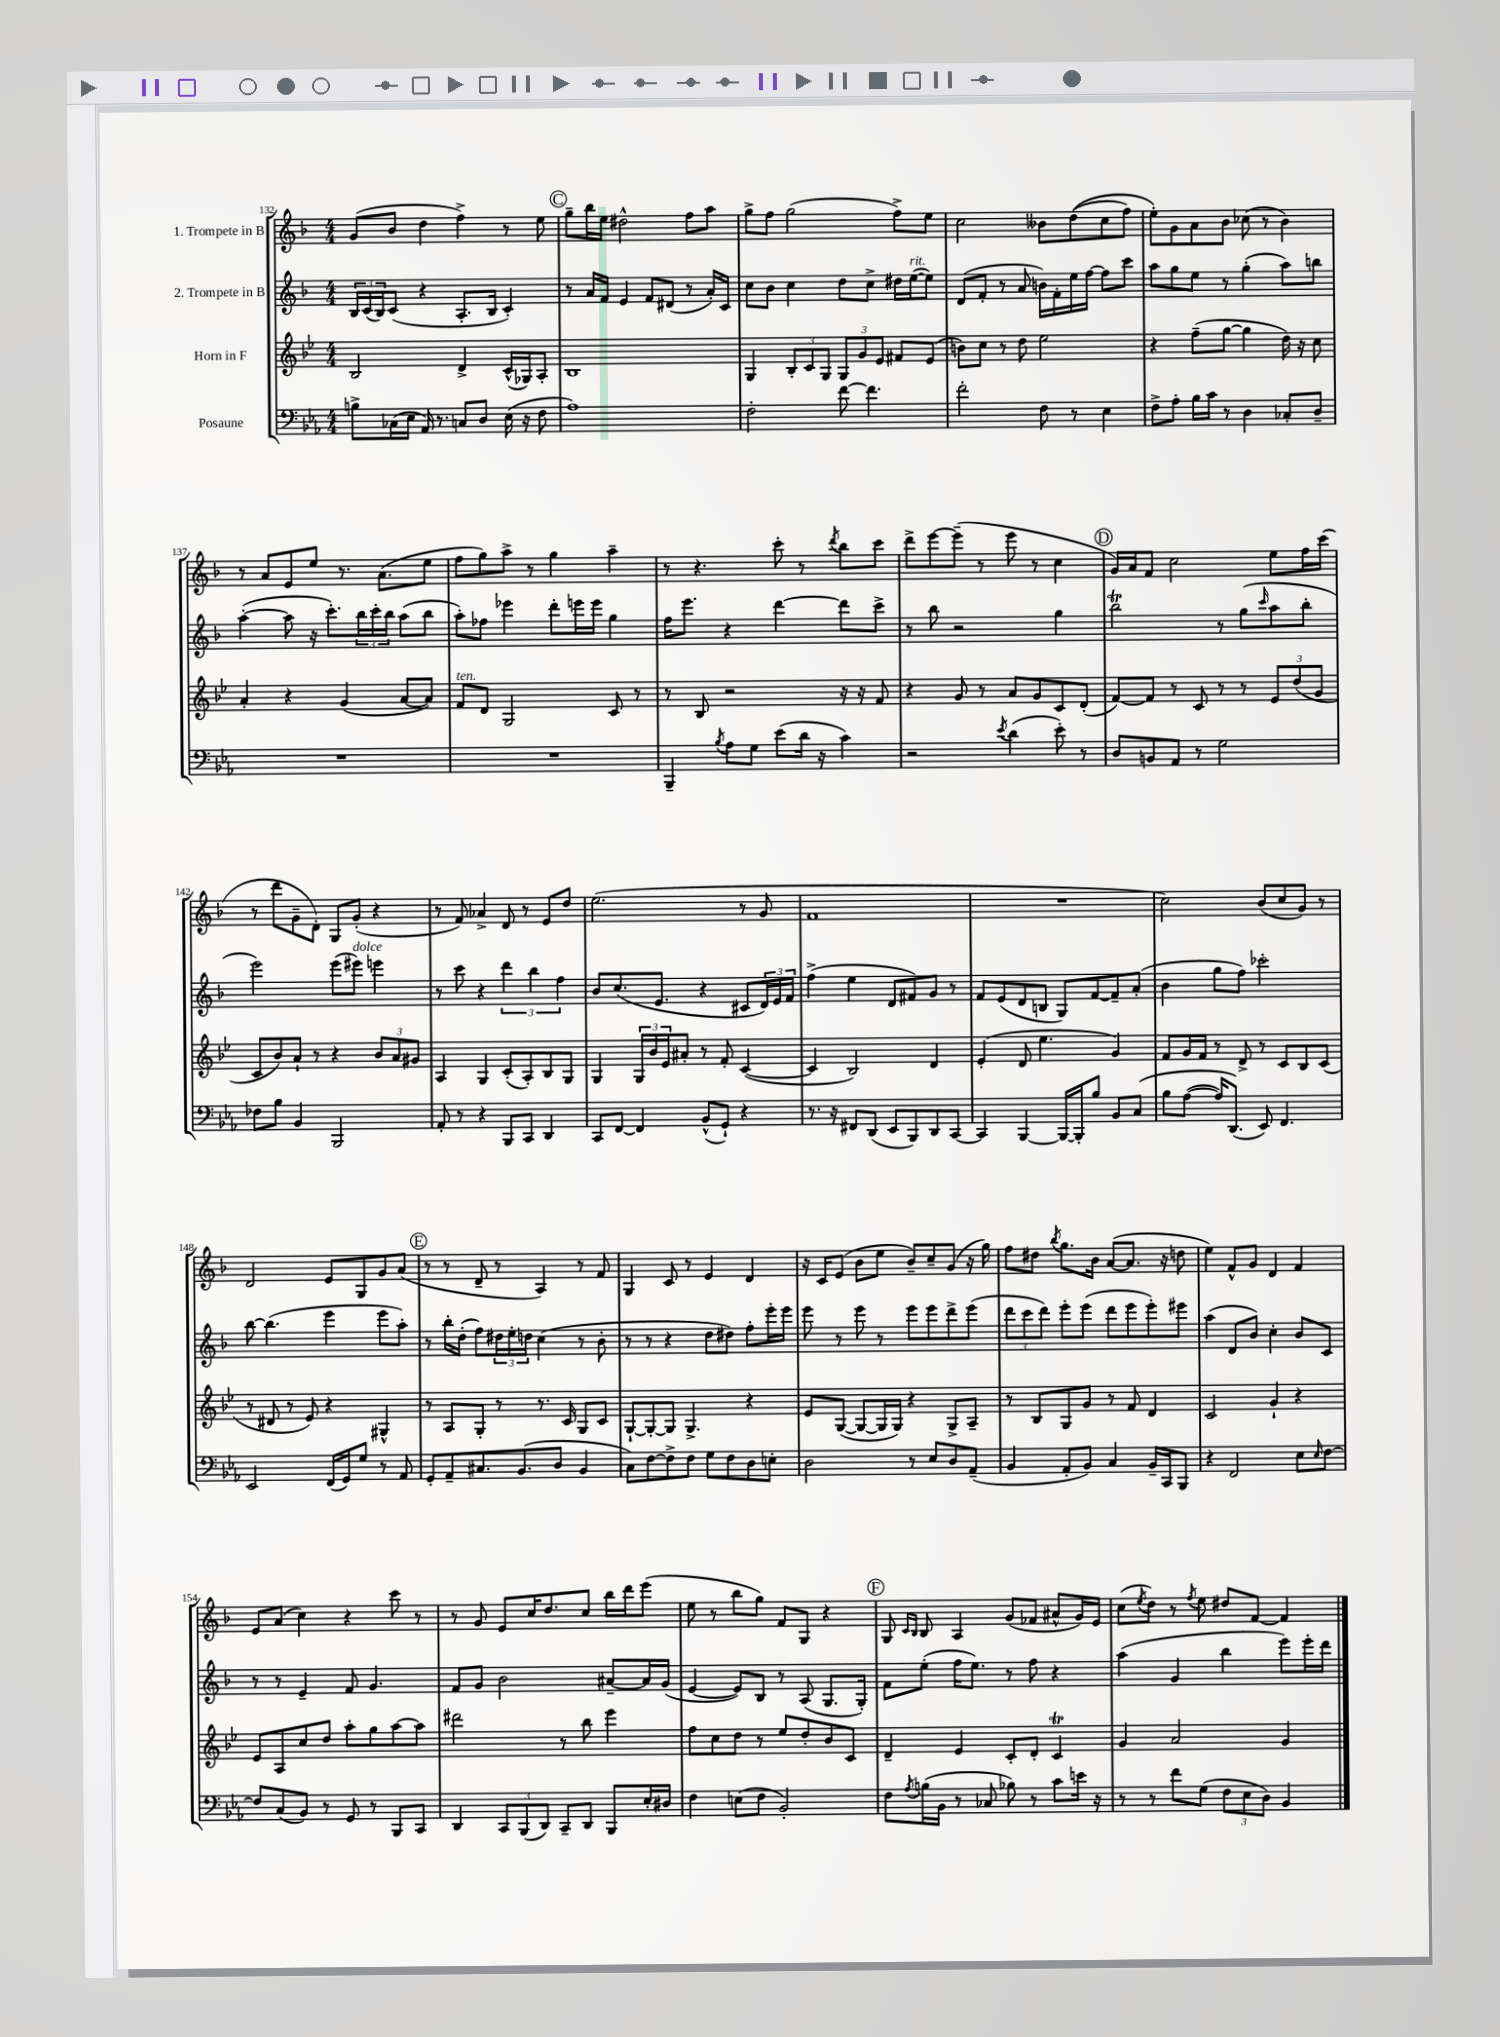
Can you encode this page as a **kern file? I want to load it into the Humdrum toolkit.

**kern	**kern	**kern	**kern
*part4	*part3	*part2	*part1
*staff4	*staff3	*staff2	*staff1
*I"Posaune	*I"Horn in F	*I"2. Trompete in B	*I"1. Trompete in B
*clefF4	*clefG2	*clefG2	*clefG2
*k[b-e-a-]	*k[b-e-]	*k[b-]	*k[b-]
*M4/4	*M4/4	*M4/4	*M4/4
=132	=132	=132	=132
8Bn^\L	2B-/	24B-/LL	(8g/L
.	.	(24c/	.
.	.	24B-/J)	.
(16C-X\L	.	(8c/J	8b-/J
16E-\JJ	.	.	.
16AA-/)	.	4r	4dd\
8.r	.	.	.
8Cn/L	4d^/	8.A'/L	4ff^\)
8D/J	.	.	.
.	.	16B-/Jk	.
(16E-\	(16c^^/LL	4c'/)	8r
16r	16G-X/J)	.	.
8F\	8A'/J	.	8ee\
!!LO:REH:place=s1:t=C
=133	=133	=133	=133
1A-)	1B-	8r	8gg~\L
.	.	16a/LL	16bb-\L
.	.	16f/JJ	16ee\JJ
.	.	4e/	2dd#X^^\
.	.	8f/L	.
.	.	(8d#X/J	.
.	.	8r	8ff\L
.	.	16a'/LL)	8aa\J
.	.	16c/JJ	.
=134	=134	=134	=134
2F'\	4G/	8cc\L	8gg^\L
.	.	8b-\J	8ff\J
.	12B-'/L	4cc\	(2gg\
.	12c/	.	.
.	12G/J	.	.
[8f\	12G/L	8dd\L	.
.	12g/	.	.
4.f\]	.	8cc^\J	.
.	12e-/J	.	.
.	8f#X/L	16dd#X\LL	8ff^\L)
!	!	!LO:TX:a:i:t=rit.	!
.	.	([16ee\J	.
.	(8e-/J	8ee\J])	8ee\J
=135	=135	=135	=135
2f'\	8bn\L)	(8d/L	2cc\
.	8cc\J	8f'/J	.
.	8r	8r	.
.	8dd\	8a/	.
8F\	2ee-\	16bn\LL)	8b--X\L
.	.	16f'\	.
8r	.	16ee\	((8dd\
.	.	[16ff\JJ	.
4E-\	.	8ff\L]	8cc\
.	.	8ccc\J	8ff\J)
=136	=136	=136	=136
8F^\L	4r	8aa\L	8ee'\L)
8A-'\J	.	8gg\	8g\
16B-\LL	(8ff~\L	8ee\J	8a\
16c\JJ	.	.	.
8r	[8gg\J	8r	8b-\J
4D\	4gg\]	(4gg'\	(8cc-X\
.	.	.	8r
8C-X'/L	16dd\)	8aa\L)	4b-\)
.	16r	.	.
8D~/J	8cc\	8bbn\J	.
!!LO:LB:g=z
=137	=137	=137	=137
1r	4a'/	([4aa'\	8r
.	.	.	8a/L
.	4r	8aa\]	8e/
.	.	16r	8ee/J
.	.	8.ccc'\L)	.
.	(4g/	.	8.r
.	.	24bb-\L	.
.	.	24ccc'\	.
.	.	.	(8.a\L
.	.	24bb-\JJ	.
.	[8a/L	(8aa\L	.
.	8a/J])	8bb-\J	8ee\J
=138	=138	=138	=138
!	!LO:TX:a:i:t=ten.	!	!
1r	8f/L	8aa'\L)	8ff\L
.	8d/J	8ff-X\J	8gg\)
.	2G/	4eee-X\	8aa^\J
.	.	.	8r
.	.	8ddd'\L	4gg\
.	.	16eeen\L	.
.	.	16eee\JJ	.
.	8c/	4gg\	4aa~\
.	8r	.	.
=139	=139	=139	=139
4BBB-~/	8r	16ff\KL	8r
.	.	8.eee\J	.
.	8B-/	.	4.r
8qB-/	.	.	.
8A-\L	2r	4r	.
8G\J	.	.	.
(8e-\L	.	[4ddd\	8ccc'\
16d\Jk	.	.	8r
16r	.	.	.
.	.	.	8qddd/
4c\)	16r	8ddd\L]	8bb-\L
.	16r	.	.
.	8f/	8ccc^\J	8ccc\J
=140	=140	=140	=140
2r	4r	8r	8ddd^\L
.	.	8bb-\	[8eee\
.	8g/	2r	(8eee~\J]
.	8r	.	8r
8qe-/	.	.	.
(4d\	8a/L	.	8eee\
.	8g/	.	8r
8e-'\)	8c/	4gg\	4cc\
8r	(8d'/J	.	.
!!LO:REH:place=s1:t=D
=141	=141	=141	=141
8D/L	[8f/L)	2bb-T\	16g/LL)
.	.	.	16a/J
8BBn/	8f/J]	.	8f/J
8AA-/J	8r	.	2cc\
8r	8c/	.	.
2G\	8r	8r	.
.	8r	(8gg\L	.
.	.	16qqccc/	.
.	12e-/L	8aa\	8ee\L
.	(12dd/	.	.
.	.	8bb-'\J	16ff\L
.	12g/J	.	.
.	.	.	(16ccc\JJ
!!LO:LB:g=z
=142	=142	=142	=142
8F-X\L	8c/L	2eee\)	8r
8B-\J	8b-/)	.	8ddd\L
4BB-/	8a`/J	.	8g~\
.	8r	.	8d'\J)
2BBB-/	4r	(8eee\L	8G/L
!	!	!LO:TX:a:i:t=dolce	!
.	.	8eee#X\J)	(8g'/J
.	12b-/L	4eeen\	4r
.	12a/	.	.
.	12g#X/J	.	.
=143	=143	=143	=143
8AA-'/	4A/	8r	8r
8r	.	8ccc\	8f/)
4r	4G/	4r	4a-X^/
8BBB-/L	(8c'/L	6ddd\	8d/
8CC/J	8A'/)	.	8r
.	.	6bb-\	.
4DD/	8B-/	.	8e/L
.	.	6ff\	.
.	8G/J	.	8dd/J
=144	=144	=144	=144
8CC/L	4G/	8b-/L	(2.ee\
[8FF/J	.	(8.cc/	.
4FF/]	24G/LL	.	.
.	24b-/	.	.
.	.	8.e/J	.
.	24e-/J	.	.
.	8a#X'/J	.	.
(8BB-^^/L	8r	4r	.
8GG`/J)	8f'/	.	.
4r	([4c/	8c#X/L	8r
.	.	24d/L)	8g/
.	.	24e/	.
.	.	24f/JJ	.
=145	=145	=145	=145
8.r	4c/]	(4ff^\	1f
16r	.	.	.
8FF#X/L	2B-/)	4ee\	.
(8DD/J	.	.	.
8EE-/L	.	8d/L	.
8BBB-/)	.	8f#X/)	.
8DD/	4d/	8g/J	.
[8CC/J	.	8r	.
=146	=146	=146	=146
4CC/]	(4e-'/	8f/L	1r
.	.	(8e/	.
[4BBB-/	8d/	8d/	.
.	4.ee-\	8Bn/J	.
16BBB-/LL_	.	8G/L)	.
16BBB-'/J]	.	.	.
8B-/J	.	[8f/	.
8BB-/L	4g/)	8f~/]	.
(8C/J	.	(8a'/J	.
=147	=147	=147	=147
8B-\L	8f/L	4b-\	2cc\)
([8A-\J	16g/L	.	.
.	16f/JJ	.	.
16A-/KL])	8r	8gg\L	.
(8.DD/J)	.	.	.
.	8d^/	8ff\J)	.
8EE-/)	8r	2ccc-X'\	(8b-/L
4.FF/	8c/L	.	8cc/
.	8B-/	.	8g/J)
.	(8c/J	.	8r
!!LO:LB:g=z
=148	=148	=148	=148
2EE-/	8r	[8bb-\	2d/
.	8d#X/	(4.bb-\]	.
.	8r	.	.
.	8e-/)	.	.
(16FF/LL	4r	4eee\	8e/L
16GG/J)	.	.	.
8G/J	.	.	8G/
8r	4G#X^^/	8eee\L	8g/
8AA-/	.	8aa'\J)	(8a/J
!!LO:REH:place=s1:t=E
=149	=149	=149	=149
8GG'/L	8r	8r	8r
8AA-~/	8A/L	16bb-'\LL	8r
.	.	(16dd'\JJ	.
8.C#X/	8G'/J	8ff\L)	8d~/
.	8r	24dd#X\L	8r
.	.	24ee'\	.
(8.BB-/	.	.	.
.	.	24ddn\JJ	.
.	8.r	(4cc\	4A/)
8D/J	.	.	.
.	16c/	.	.
4BB-/	8G/L	8r	8r
.	8c/J	8b-'\	8f/
=150	=150	=150	=150
8C\L)	[8G`/L	8r	4G/
[8F\	8G'/_	8r	.
8F^\]	8G/J]	4r	8c/
8F\J	4.G^/	.	8r
8G\L	.	8dd\L	4e/
8F\	.	8dd#X\J)	.
8D\	4r	8ff'\L	4d/
8En'\J	.	16eee'\L	.
.	.	16eee\JJ	.
=151	=151	=151	=151
2D\	8e-/L	8eee\	16r
.	.	.	16c/KL
.	([8G/J	8r	(8e/J
.	8G/L_	8eee\	8b-\L
.	16G/L]	8r	8ee\J
.	16G/JJ)	.	.
8r	4r	8eee\L	8b-~/L)
8E-/L	.	8eee\	8cc~/
8D/	8G^/L	8ddd^\	(8g/J
(8AA-~/J	8A~/J	(8eee\J	16r
.	.	.	16gg\)
=152	=152	=152	=152
4BB-/	8r	12ddd\L	8ff\L
.	.	12ccc\	.
.	8B-/L	.	8dd#X\J
.	.	12ddd\J)	.
.	.	.	8qbb-/
8AA-'/L	8G/	8eee'\L	8.gg\L
8BB-/J)	8g/J	(8eee\J	.
.	.	.	16b-\Jk
4C/	8r	8ddd\L	([8a/L
.	8f/	8eee\	8.a/J]
16BB-~/LL	4d/	8eee'\)	.
16CC/J	.	.	16r
8BBB-/J	.	8eee#X\J	8ddn\
=153	=153	=153	=153
4r	2c/	(4aa\	4ee\)
2FF/	.	8d/L	8f^^/L
.	.	8b-/J)	8g/J
.	4g`/	4cc'\	4d/
8E-\L	4r	8b-/L	4f/
16qqE-/	.	.	.
[8F\J	.	8c/J	.
!!LO:LB:g=z
=154	=154	=154	=154
8F/L]	8e-/L	8r	8e/L
(8C/	8A/	8r	(8a/J
8BB-/J)	8cc/	4e~/	4cc\)
8r	8dd/J	.	.
8GG/	8aa'\L	8f/	4r
8r	8gg\	4.g/	.
8BBB-/L	[8aa\	.	8ccc\
8CC/J	8aa\J]	.	8r
=155	=155	=155	=155
4DD/	2ddd#X\	8f/L	8r
.	.	8g/J	8g/
12CC/L	.	2b-\	8e/L
(12BBB-/	.	.	.
.	.	.	16cc/K
12DD/J)	.	.	.
.	.	.	8.dd/
8CC~/L	8r	.	.
8DD/J	8bb-\	.	8cc/J
8BBB-/L	4eee-\	[8a#X~/L	16bb-\LL
.	.	.	16ddd\J
16E-'/L	.	16a#/L]	(8eee\J
16D#X/JJ	.	(16g/JJ	.
=156	=156	=156	=156
4F\	8ff\L	[4e/	8ee\
.	8cc\	.	8r
(8En\L	8dd\J	8e/L])	8bb-\L
8F\J	8r	8B-/J	8gg\J)
2BB-'/)	8ee-/L	8r	8f/L
.	8dd'/	(8A/	8G/J
.	8b-/	8.G/L	4r
.	8c/J	.	.
.	.	16G'/Jk)	.
!!LO:REH:place=s1:t=F
=157	=157	=157	=157
8F\L	4d~/	8f\L	8G/
.	.	.	16qqc/LL
8qA-/	.	.	16qqB-/JJ
(16Bn\L	.	(8ee'\J	8B-/
16BB-\JJ	.	.	.
8r	4e-/	16ff\KL	4A/
.	.	8.ee\J)	.
8C-X/	.	.	.
8B-X\)	8c'/L	8r	(8g/L
8r	8d'/J	8ff\	8f-X/J
8c\L	4cT/	4r	8a#X^^/L
16en\Jk	.	.	16g/L)
16r	.	.	16e/JJ
=158	=158	=158	=158
8r	4g/	(4aa\	(8cc\L
.	.	.	8qee/
8r	.	.	8dd\J)
8f\L	2a/	4g/	8r
.	.	.	8qff/
(8G\J	.	.	8ee\
12F\L	.	4bb-\	8dd#X/L
12E-\	.	.	.
.	.	.	[8f/J
12D\J)	.	.	.
4BB-/	4g/	8eee\L)	4f/]
.	.	16eee'\L	.
.	.	16ddd\JJ	.
==	==	==	==
*-	*-	*-	*-
